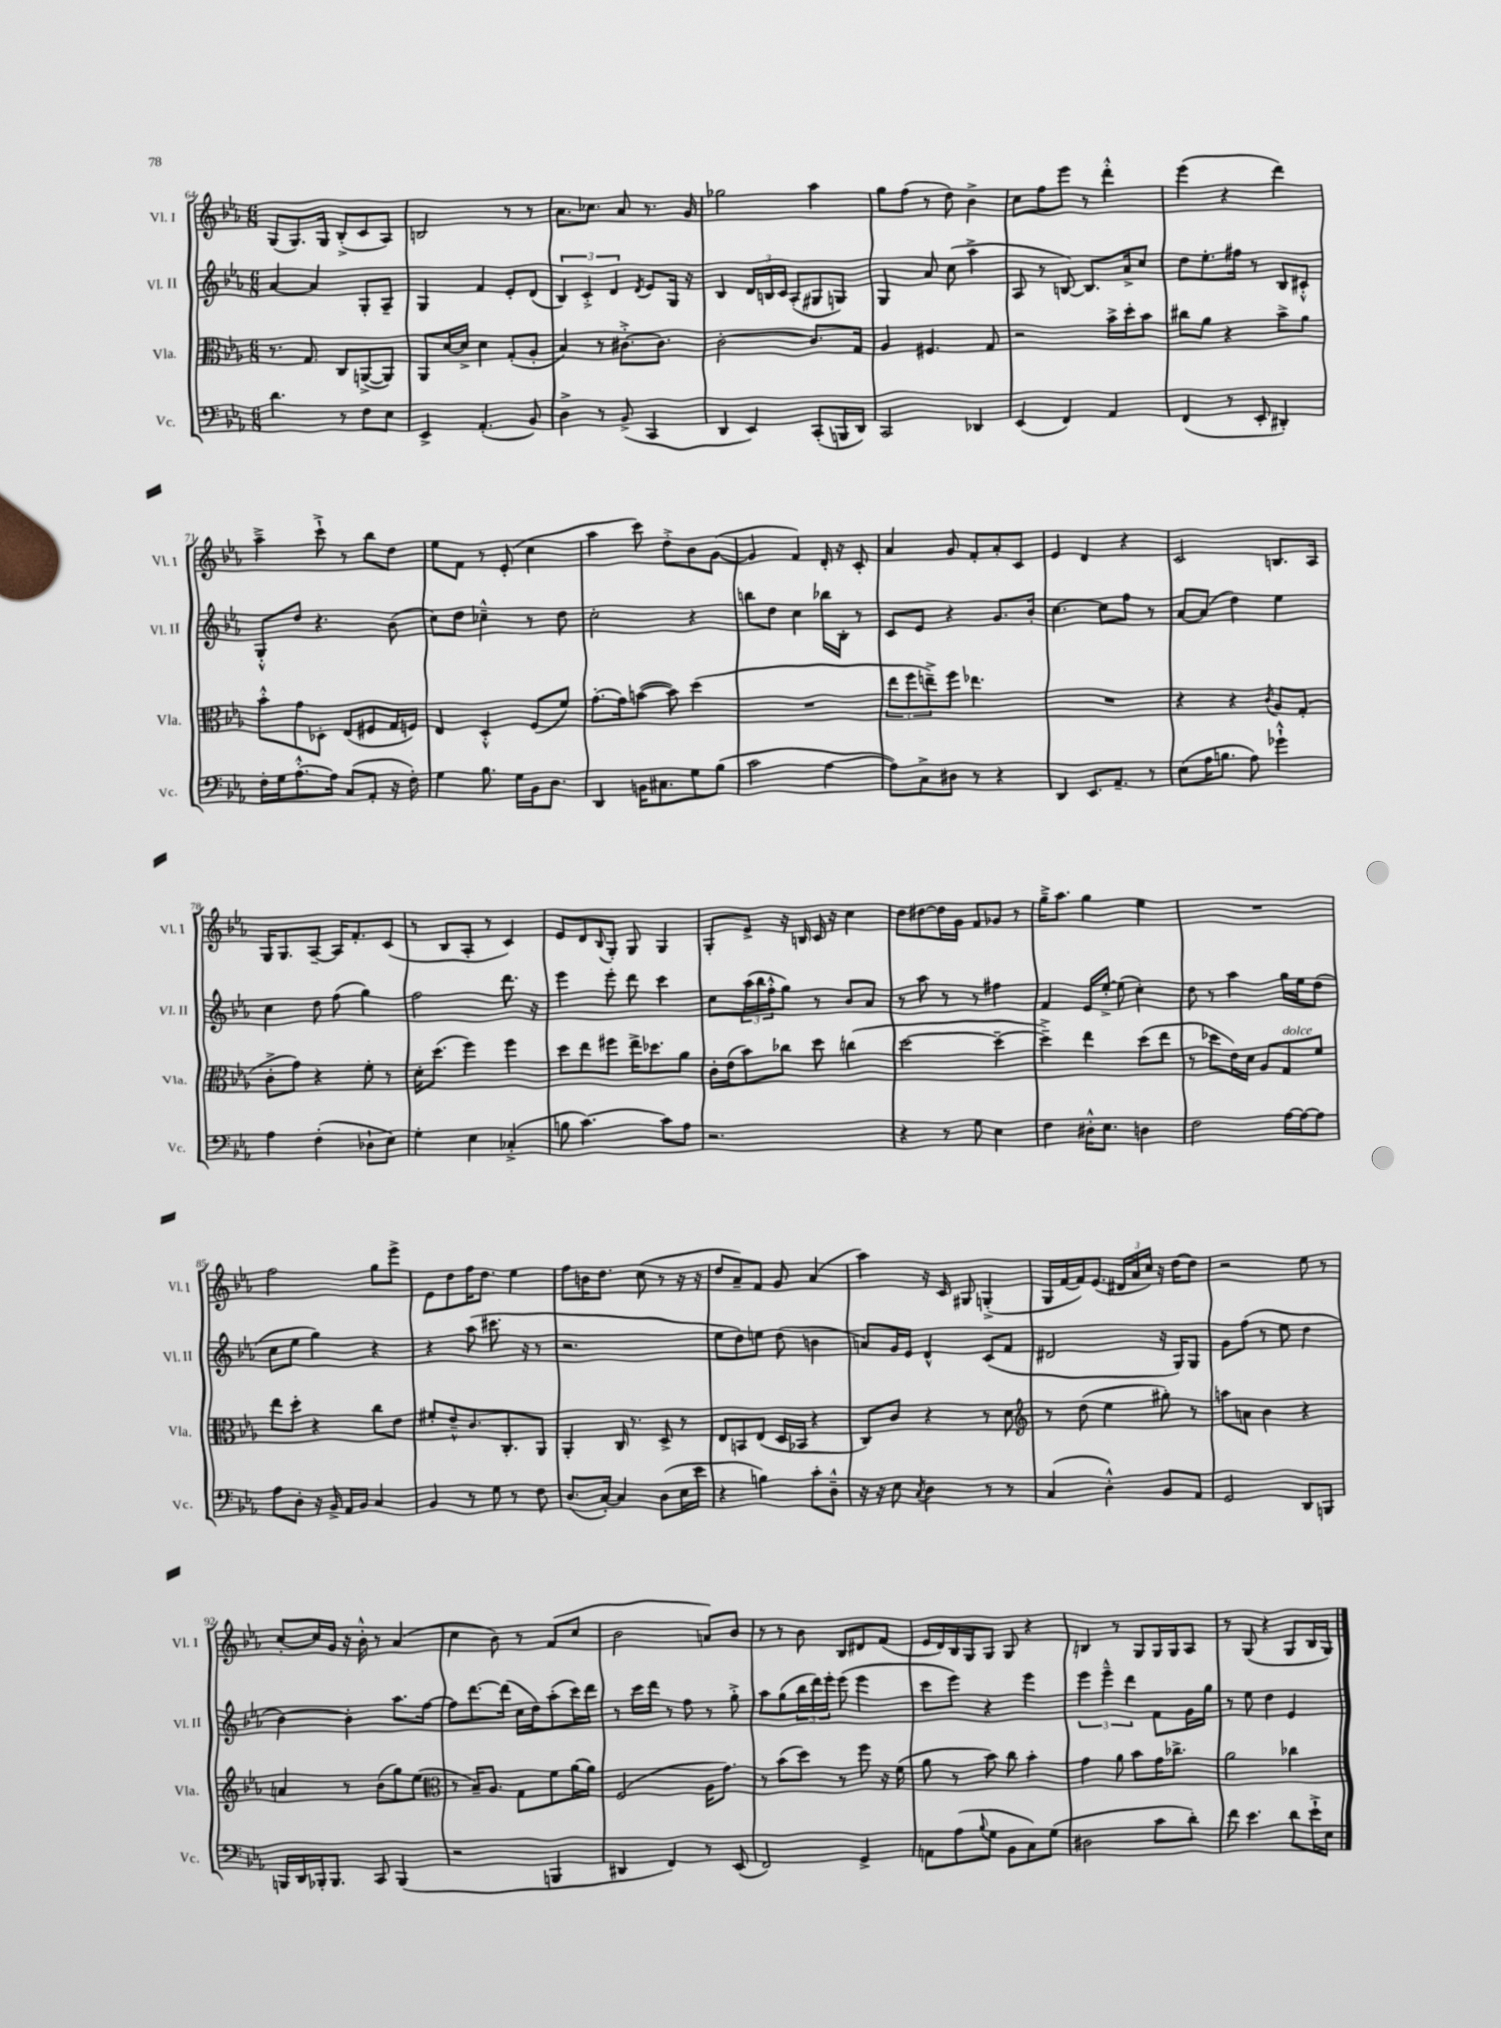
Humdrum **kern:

**kern	**kern	**kern	**kern
*staff4	*staff3	*staff2	*staff1
*clefF4	*clefC3	*clefG2	*clefG2
*k[b-e-a-]	*k[b-e-a-]	*k[b-e-a-]	*k[b-e-a-]
*M6/8	*M6/8	*M6/8	*M6/8
4.d\	8.r	[4a-/	(8G/L
.	.	.	8.G/)
.	8.G/	.	.
.	.	4a-/]	.
.	.	.	16G/Jk
8r	8C/L	.	(8B-'^/L
8F\L	([8AA^/	8G'/L	8c/
8E-\J	8AA/]J)	8A-~/J	8A-/J)
=	=	=	=
4EE-^/	8AA-/L	4G/	2B/
.	[16d/L	.	.
.	16d^/]JJ	.	.
(4.AA-'/	4d\	4f/	.
.	(8G'/L	8e-'/L	8r
8BB-/)	8A-'/J	(8d/J	8r
=	=	=	=
4D^\	4B-/)	6B-/)	8.a-\L
.	.	6c'^/	.
.	.	.	8.cc-\J
8r	8r	.	.
.	.	6d/	.
(8BB-^/	[8.c#'^\L	.	8a-/
.	.	8qd/	.
4CC/	.	8e-/L	8.r
.	8.c#\]J	.	.
.	.	16G/Jk	.
.	.	16r	16g/
=	=	=	=
4DD/	[2c'\	4B-/	2gg-\
4EE-/)	.	24d/LL	.
.	.	24B/	.
.	.	24c/JJ	.
.	.	(8A-'/L	.
(8CC'/L	8.c/]L	8G#/	4aa-\
16BBB/L	.	8G/J)	.
16DD/JJ)	16G/Jk	.	.
=	=	=	=
2CC/	4A-/	4G/	8gg\L
.	.	.	(8ff\J
.	4.F#/	8a-/	8r
.	.	(8cc\	8dd\)
4DD-/	.	4aa-^\	4b-^\
.	8G/	.	.
=	=	=	=
(4EE-/	2r	8A-/	8cc\L
.	.	8r	8ff\
4FF/)	.	[8B/)	8eee-\J
.	.	8.B/]L	8r
4AA-/	16b-^\LL	.	4ddd'^^\
.	16dd'\J	16a-^/k	.
.	8b-\J	8cc/J	.
=	=	=	=
(4FF/	8cc#\L	8dd\L	(4eee-\
.	8a-\J	8.ee-'\	.
8r	4r	.	4r
.	.	16ff#\Jk	.
8EE-'/	.	8r	.
4DD#'/)	8b-^\L	8B-/L	4ddd\)
.	8a-\J	8c#'^^/J	.
=	=	=	=
16F'\LL	8b-'^^\L	8G'^^/L	4aa-~^\
16G\J	.	.	.
[8.A-'^^\	8g\	8dd/J	.
.	8D-'\J	4.r	8ccc`^\
16A-\]Jk	.	.	.
(8C/L	(8E-/L	.	8r
8AA-'/J	8F#/	.	8bb-\L
16r	16G/L	(8b-\	8dd\J
16F'\)	16F/JJ)	.	.
=	=	=	=
4G\	4E-/	8cc\L)	8ee-\L
.	.	8dd\J	8f\J
8.B-\	4D'^^/	4cc-~^^\	8r
.	.	.	(8e-'/
16G\LL	.	.	.
16BB-\J	(8F/L	8r	4cc\
8.D\J	.	.	.
.	8f/J)	8dd\	.
=	=	=	=
4DD/	[8.g'\L	2cc'\	4aa-\
.	16g\]k	.	.
16BB\LK	([8b\J	.	8ccc\)
8.C#\	.	.	.
.	8b\])	.	8dd'^\L
8G\	(4dd\	4r	8b-\
(8B-\J	.	.	([8g\J
=	=	=	=
2c\	2.r	8bb\L	4g/]
.	.	8dd\J	.
.	.	4cc\	4f/)
[4A-\	.	16bb-\LL	16d'/
.	.	16B-'\JJ	16r
.	.	8r	8c'/
=	=	=	=
8A-\]L)	12ee-\L	8c/L	4a-/
.	12ff\	.	.
8C^\	.	8e-/J	.
.	12ee~^\)	.	.
8D#\J	8ff\J	4r	8g/
8r	4.ee-\	.	8f'/L
4r	.	8.g/L	8a-'/
.	.	.	8c/J
.	.	16b-'/Jk	.
=	=	=	=
4DD/	2.r	[4.cc\	4e-/
8.EE-/L	.	.	4d/
.	.	8cc\]L	.
8.AA-~/J	.	.	.
.	.	8ff\J	4r
8r	.	8r	.
=	=	=	=
(8E-\L	4r	[8a-/L	2c/
16A-\K	.	(8a-/]J	.
8.B\J	.	.	.
.	4r	4dd\)	.
8A-\)	.	.	.
.	8qc/	.	.
4g-`^^\	8A-/L	4ee-\	8.B/L
.	(8G'/J	.	.
.	.	.	16A-/Jk
=	=	=	=
4A-\	8c'^\L	4cc\	16G/LK
.	.	.	8.G/
.	8g\J)	.	.
(4F'\	4r	8dd\	[8A-~/J
.	.	(8ff\	16A-/]LK
.	.	.	8.f'/
8D-`\L	8f'\	4gg\)	.
8E-\J)	8r	.	(8c/J
=	=	=	=
4G'\	16d'\LK	2ff\	8r
.	(8.dd\J	.	.
.	.	.	8B-/L
4E-\	4ff\)	.	8A-'/J
.	.	.	8r
(4C-'^/	4ff\	8.ddd\	4c/)
.	.	16r	.
=	=	=	=
8B\	8dd\L	4eee-\	8e-/L
[4.c\)	8ee-\	.	8d/
.	.	.	8qqB-/
.	8ff#\J	8eee-'\	8G'/J
.	16ee-^\LK	8ddd\	8G/
.	8.dd-\	.	.
8c\]L	.	4ccc\	4G/
8A-\J	8a-\J	.	.
=	=	=	=
2.r	16c'\LL	8cc\L	8G'/L
.	(16e-\J	.	.
.	8b-\)	(24aa-\L	8e-^/J
.	.	24bb-\	.
.	.	24ff'^^\J	.
.	8cc-\J	8gg\J)	16r
.	.	.	16B/
.	8dd\	8r	16c/
.	.	.	16r
.	(4cc\	8b-/L	4cc\
.	.	8a-/J	.
=	=	=	=
4r	[2dd\	8r	8dd\L
.	.	8aa-\	[8dd#\
8r	.	8r	16dd#\]L
.	.	.	16g\JJ
8G\	.	8r	8f/L
4E-\	4dd~\_	4ff#\	8g-/J
.	.	.	8r
=	=	=	=
4F\	4dd~^\])	4f/	16gg~^\LK
.	.	.	8.aa-\J
16D#'^^\LK	4ee-\	16e-/LL	4gg\
8.E-\J	.	[16ee-'^/JJ	.
.	.	(8ee-\]	.
4D\	(8dd\L	4cc'\)	4ee-\
.	8ee-\J	.	.
=	=	=	=
2F\	8r	8dd\	2.r
.	8dd-\L	8r	.
.	16e-\L)	4aa-\	.
.	16d\JJ	.	.
.	8A-/L	.	.
[16A-\LL	8G/	16gg\LL	.
16A-\_J	.	16ee-\J	.
8A-\]J	8f/J	(8dd\J	.
=	=	=	=
8A-\L	8ee-\L	8cc\L	2ff\
8D'\J	8dd'\J	8ee-\J	.
16r	4r	4gg\)	.
16BB-^/	.	.	.
16AA-/LL	.	.	.
16BB-/JJ	.	.	.
4C/	8cc\L	4r	8gg\L
.	8e-\J	.	8eee-^\J
=	=	=	=
4BB-/	8f#'/L	4r	8e-\L
.	8e-~^^/	.	8dd\
8r	8.c/	(8aa-\	16ff\K
.	.	.	8.dd\J
8G\	.	8.ccc#\	.
.	8.C'/	.	.
8r	.	.	4ee-\
.	.	16r	.
8F\	8AA-/J	8r	.
=	=	=	=
(8.D/L	4AA-'/	2.r	8ff\L
.	.	.	16b\K
[16C'/Jk)	.	.	8.dd\J
4C/]	16C/	.	.
.	8.r	.	.
.	.	.	(8cc\
(8D\L	8D^/	.	8r
16E-\L	8r	.	16r
16e-\JJ	.	.	16r
=	=	=	=
4r	8E-/L	8ee-\L	8dd/L
.	8BB/	8dd\)	8a-~/)
4B\)	(8E-/J	8ee\J	8f/J
.	16D/LL	(8dd\	8g/
.	16BB-/JJ	.	.
8c'\L	4r	4b\	(4a-/
8D~^^\J	.	.	.
=	=	=	=
16r	8C/L)	8a/L)	4aa-\)
16r	.	.	.
8E-\	8c/J	16g/L	.
.	.	16e-/JJ	.
8qC/	.	.	.
4D\	4r	4d^^/	16r
.	.	.	16c/
.	.	.	8G#/
8r	8r	(8c/L	(4G'^/
8r	8d\	8f/J	.
=	=	=	=
*	*clefG2	*	*
(4C/	8r	2d#/	16G/LL
.	.	.	[16f/
.	(8dd\	.	16f/]J)
.	.	.	(8.e-/J
4D'^^\)	4ee-\	.	.
.	.	.	24d#/LL
.	.	.	24a-/
.	.	.	24cc/JJ)
8BB-/L	8gg#'\)	16r	16r
.	.	16G/LK)	[16dd\LK
8AA-/J	8r	8G/J	8dd\]J
=	=	=	=
2GG/	8aa\L	8g\L	2r
.	8a\J	(8ff\J	.
.	4b-\	8r	.
.	.	8ee-\	.
8DD/L	4r	4dd\	8ee-\
8BBB/J	.	.	8r
=	=	=	=
16BBB/LL	4a/	[4b-\)	[8cc'/L
16DD/	.	.	.
16BBB-'/J	.	.	16cc/]L
8.BBB-/J	.	.	16g/JJ
.	8r	4b-'\]	16r
.	.	.	16b-'^^\
8CC/	(8b-\L	.	8r
(4BBB-/	8gg\)	8.aa-\L	(4a-/
.	(8ee-\J	.	.
.	.	[16ff\Jk	.
=	=	=	=
*	*clefC3	*	*
2r	8r	8ff\]L	4cc\
.	16B-~/LK)	[8.ddd\	.
.	8.A-/J	.	.
.	.	.	8b-\)
.	.	(16ddd\]Jk	.
.	8G\L	16cc\LL	8r
.	.	16dd\J)	.
4BBB/	8f\	(8aa-'\	(8f/L
.	[16a-\L	16ccc\L)	8cc/J
.	16a-\]JJ	16ddd\JJ	.
=	=	=	=
4DD#/	(2F/	8r	2b-\
.	.	16ccc\LL	.
.	.	16ddd\JJ	.
4FF/)	.	8r	.
.	.	8ff\	.
8r	16A-\LK	8r	8a/L)
.	8.g\J)	.	.
(8EE-/	.	8gg'^\	8b-/J
=	=	=	=
2FF/)	8r	8aa-\L	8r
.	(8b-\L	(8gg\	8r
.	8dd\J)	24bb-\L	8b-\
.	.	24ddd\)	.
.	.	24eee-'\JJ	.
.	8r	(8eee-\	8B-/L
4GG^/	8ff\	4eee-\	8d#/
.	16r	.	(8f/J
.	(16f\	.	.
=	=	=	=
8AA\L	8a-\	8ccc\L	16e-/LL
.	.	.	16d/)
(8A-\	8r	8eee-\J)	16B-/
.	.	.	16G/J
8qqB-/	.	.	.
8G\J	8b-\)	4r	8G/J
8BB-\L	8cc\	.	8G/
8C\)	4b-'\	4eee-\	4r
(8G\J	.	.	.
=	=	=	=
2D#\	4g\	6eee-\	4B/
.	.	6eee-~^^\	.
.	8a-\	.	8r
.	.	6ddd\	.
.	8b-\L	.	8G/L
8c\L	16g\K	8f\L	16G/L
.	8.cc-^\J	.	16G/J
8d'\J)	.	16g\L	8A-/J
.	.	16gg\JJ	.
=	=	=	=
8f\	2a-\	8r	8r
4.e-\	.	8ee-\	(8G/
.	.	4dd\	4r
8d\L	4cc-\	4e-/	8G/L
16e-`^\L	.	.	16B-/L
16E-\JJ	.	.	16G/JJ)
==	==	==	==
*-	*-	*-	*-
